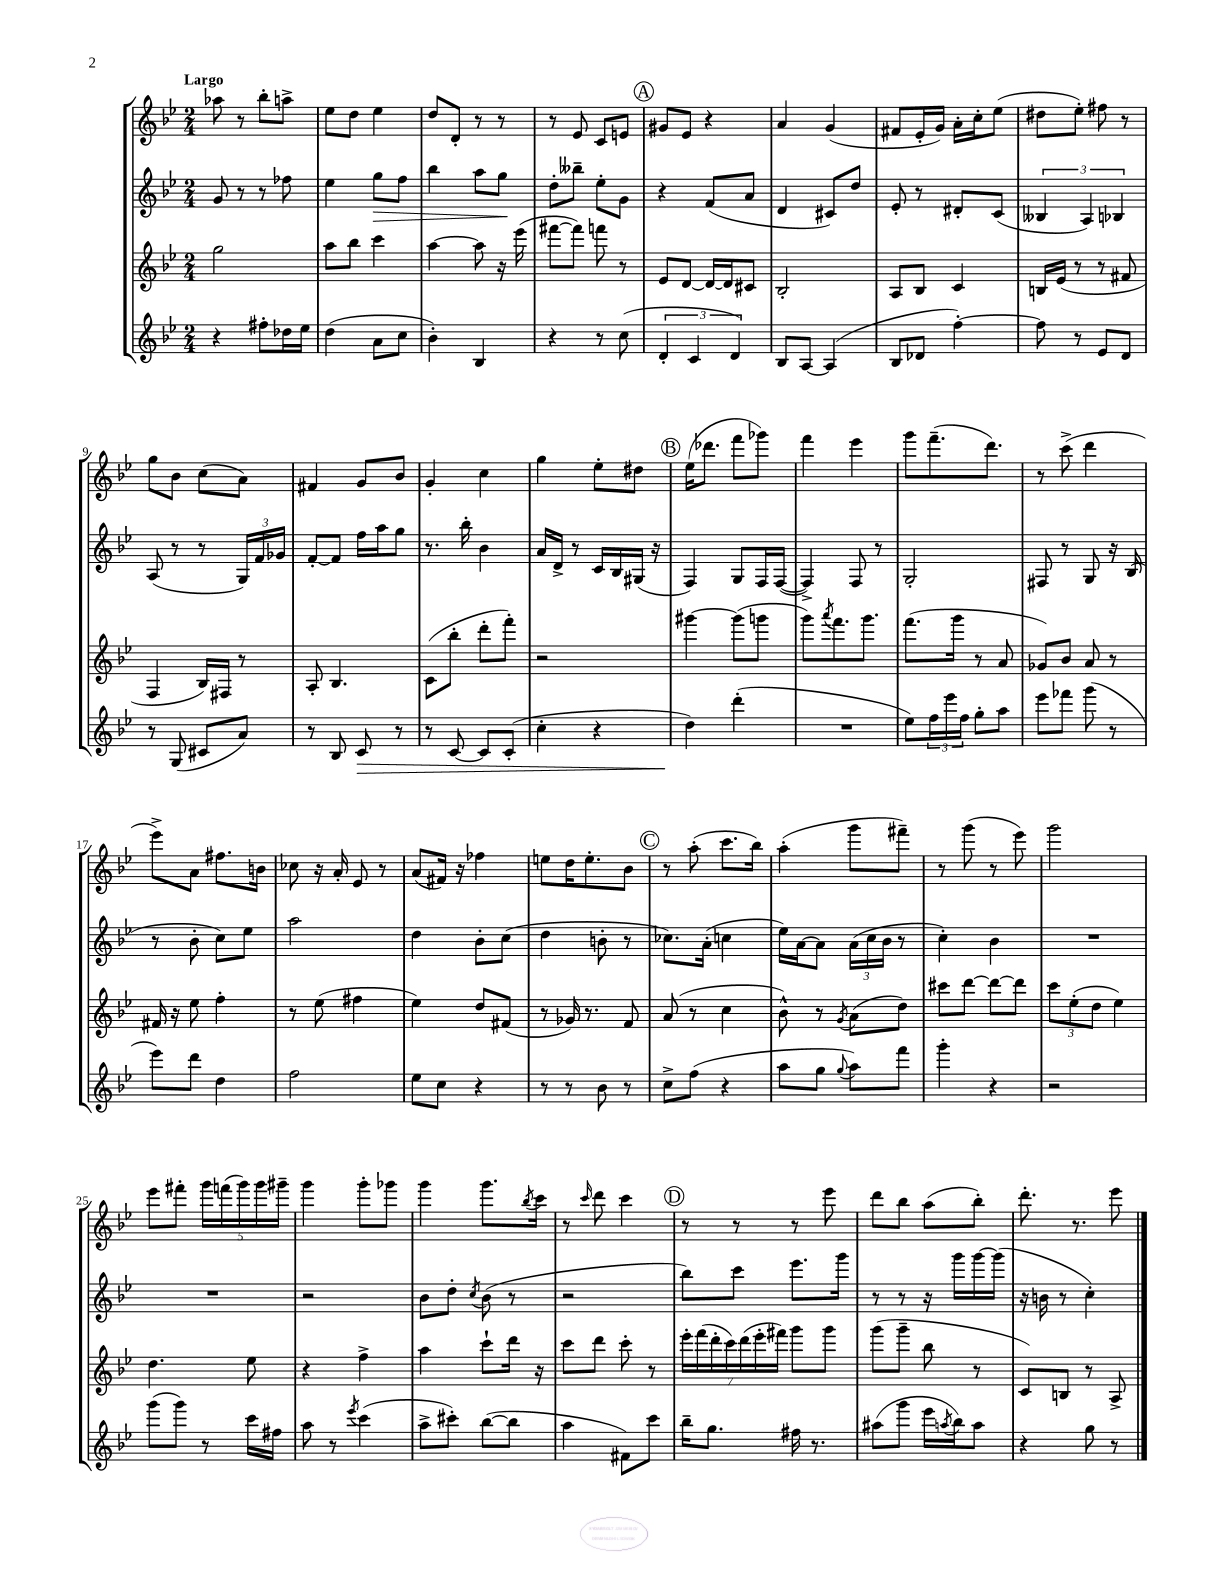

**kern	**dynam	**kern	**kern	**dynam	**kern
*part4	*part4	*part3	*part2	*part2	*part1
*staff4	*staff4	*staff3	*staff2	*staff2	*staff1
*clefG2	*	*clefG2	*clefG2	*	*clefG2
*k[b-e-]	*	*k[b-e-]	*k[b-e-]	*	*k[b-e-]
*M2/4	*	*M2/4	*M2/4	*	*M2/4
=1	=1	=1	=1	=1	=1
!	!	!	!	!	!LO:TX:a:B:t=Largo
4r	.	2gg\	8g/	.	8aa-X\
.	.	.	8r	.	8r
8ff#X'\L	.	.	8r	.	8bb-'\L
16dd-X\L	.	.	8ff-X\	.	8aan^\J
16ee-\JJ	.	.	.	.	.
=2	=2	=2	=2	=2	=2
(4dd\	.	8aa\L	4ee-\	.	8ee-\L
.	.	8bb-\J	.	.	8dd\J
!	!	!	!	!LO:HP:b	!
8a\L	.	4ccc\	8gg\L	>	4ee-\
8cc\J	.	.	8ff\J	.	.
=3	=3	=3	=3	=3	=3
4b-'\)	.	[4aa\	4bb-\	.	8dd/L
.	.	.	.	.	8d'/J
4B-/	.	8aa\]	8aa\L	.	8r
.	.	16r	8gg\J	.	8r
.	.	(16eee-\	.	.	.
.	.	.	.	]	.
=4	=4	=4	=4	=4	=4
4r	.	[8fff#X\L	8dd'\L	.	8r
.	.	8fff#\J])	8bb--X~\J	.	8e-/
8r	.	8fffn\	8ee-'\L	.	8c/L
(8cc\	.	8r	8g\J	.	8en/J
!!LO:REH:place=s1:t=A
=5	=5	=5	=5	=5	=5
6d'/	.	8e-/L	4r	.	8g#X/L
.	.	[8d/J	.	.	8e-/J
6c/	.	.	.	.	.
.	.	16d/LL_	(8f/L	.	4r
.	.	16d/J]	.	.	.
6d/)	.	.	.	.	.
.	.	8c#X/J	8a/J	.	.
=6	=6	=6	=6	=6	=6
8B-/L	.	2B-'/	4d/	.	4a/
[8A/J	.	.	.	.	.
(4A/]	.	.	8c#X/L)	.	(4g/
.	.	.	8dd/J	.	.
=7	=7	=7	=7	=7	=7
8B-/L	.	8A/L	8e-'/	.	8f#X/L
8d-X/J	.	8B-/J	8r	.	16e-'/L
.	.	.	.	.	16g/JJ)
[4ff'\)	.	4c/	8d#X'/L	.	16a'\LL
.	.	.	.	.	16cc'\J
.	.	.	(8c/J	.	(8ee-\J
=8	=8	=8	=8	=8	=8
8ff\]	.	16Bn/LL	6B--X/	.	8dd#X\L
.	.	(16e-/JJ	.	.	.
8r	.	8r	.	.	8ee-'\J)
.	.	.	6A/)	.	.
8e-/L	.	8r	.	.	8ff#X\
.	.	.	6B-X/	.	.
8d/J	.	8f#X/	.	.	8r
!!LO:LB:g=z
=9	=9	=9	=9	=9	=9
8r	.	4F/	(8A/	.	8gg\L
(8G/	.	.	8r	.	8b-\J
8c#X/L	.	16B-/LL)	8r	.	(8cc\L
.	.	16F#X/JJ	.	.	.
8a/J)	.	8r	24G/LL)	.	8a\J)
.	.	.	24f/	.	.
.	.	.	24g-X/JJ	.	.
=10	=10	=10	=10	=10	=10
8r	.	8A'/	[8f'/L	.	4f#X/
8B-/	.	4.B-/	8f/J]	.	.
!	!LO:HP:b	!	!	!	!
8c/	>	.	16ff\LL	.	8g/L
.	.	.	16aa\J	.	.
8r	.	.	8gg\J	.	8b-/J
=11	=11	=11	=11	=11	=11
8r	.	(8c\L	8.r	.	4g'/
[8c/	.	8bb-'\J	.	.	.
.	.	.	16bb-'\	.	.
8c/L]	.	8ddd'\L	4b-\	.	4cc\
(8c'/J	.	8fff'\J)	.	.	.
=12	=12	=12	=12	=12	=12
4cc'\	.	2r	16a/LL	.	4gg\
.	.	.	16d^/JJ	.	.
.	.	.	8r	.	.
4r	.	.	16c/LL	.	8ee-'\L
.	.	.	16B-/	.	.
.	.	.	(16G#X/JJ	.	8dd#X\J
.	.	.	16r	.	.
!!LO:REH:place=s1:t=B
=13	=13	=13	=13	=13	=13
4dd\)	.	[4ggg#X\	4F/)	.	(16ee-\KL
.	.	.	.	.	8.ddd-X\J
(4ddd'\	]	(8ggg#\L]	8G/L	.	8fff\L
.	.	8gggn\J	16F/L	.	8ggg-X\J)
.	.	.	([16F/JJ	.	.
=14	=14	=14	=14	=14	=14
2r	.	8ggg\L)	4F^/])	.	4fff\
.	.	8qaaa/	.	.	.
.	.	8.fff\	.	.	.
.	.	.	8F/	.	4eee-\
.	.	8.ggg\J	.	.	.
.	.	.	8r	.	.
=15	=15	=15	=15	=15	=15
8ee-\L)	.	(8.fff\L	2G'/	.	8ggg\L
24ff\L	.	.	.	.	(8.fff~\
24eee-\	.	.	.	.	.
.	.	16ggg\Jk	.	.	.
24ff\JJ	.	.	.	.	.
8gg'\L	.	8r	.	.	.
.	.	.	.	.	8.ddd\J)
8aa\J	.	8a/	.	.	.
=16	=16	=16	=16	=16	=16
8eee-\L	.	8g-X/L)	8F#X/	.	8r
8fff-X\J	.	8b-/J	8r	.	(8ccc^\
(8ggg\	.	8a/	8G/	.	4ddd\
8r	.	8r	16r	.	.
.	.	.	(16B-/	.	.
!!LO:LB:g=z
=17	=17	=17	=17	=17	=17
8eee-\L)	.	16f#X/	8r	.	8eee-^\L)
.	.	16r	.	.	.
8ddd\J	.	8ee-\	8b-'\	.	8a\J
4dd\	.	4ff'\	8cc\L)	.	8.ff#X\L
.	.	.	8ee-\J	.	.
.	.	.	.	.	16bn\Jk
=18	=18	=18	=18	=18	=18
2ff\	.	8r	2aa\	.	8cc-X\
.	.	(8ee-\	.	.	16r
.	.	.	.	.	16a'/
.	.	4ff#X\	.	.	8e-/
.	.	.	.	.	8r
=19	=19	=19	=19	=19	=19
8ee-\L	.	4ee-\)	4dd\	.	(8a/L
8cc\J	.	.	.	.	16f#X/Jk)
.	.	.	.	.	16r
4r	.	8dd/L	8b-'\L	.	4ff-X\
.	.	(8f#X/J	(8cc\J	.	.
=20	=20	=20	=20	=20	=20
8r	.	8r	4dd\	.	8een\L
8r	.	16g-X/)	.	.	16dd\K
.	.	8.r	.	.	8.ee'\
8b-\	.	.	8bn'\	.	.
8r	.	8f/	8r	.	8b-\J
!!LO:REH:place=s1:t=C
=21	=21	=21	=21	=21	=21
8cc^\L	.	(8a/	8.cc-X\L)	.	8r
(8ff\J	.	8r	.	.	(8aa'\
.	.	.	(16a'\Jk	.	.
4r	.	4cc\	4ccn\	.	8.ccc\L
.	.	.	.	.	16bb-\Jk)
=22	=22	=22	=22	=22	=22
8aa\L	.	8b-^^\)	16ee-\LL)	.	(4aa'\
.	.	.	[16a\J	.	.
8gg\J	.	8r	8a\J]	.	.
8qqgg/	.	8qg/	.	.	.
8aa\L)	.	(8a\L	(24a\LL	.	8ggg\L
.	.	.	24cc\	.	.
.	.	.	24b-\JJ	.	.
8fff\J	.	8dd\J)	8r	.	8fff#X~\J)
=23	=23	=23	=23	=23	=23
4ggg'\	.	8ccc#X\L	4cc'\)	.	8r
.	.	[8ddd\J	.	.	(8ggg\
4r	.	8ddd\L_	4b-\	.	8r
.	.	8ddd\J]	.	.	8eee-\)
=24	=24	=24	=24	=24	=24
2r	.	12ccc\L	2r	.	2ggg\
.	.	(12ee-'\	.	.	.
.	.	12dd\J	.	.	.
.	.	4ee-\)	.	.	.
!!LO:LB:g=z
=25	=25	=25	=25	=25	=25
(8ggg\L	.	4.dd\	2r	.	8eee-\L
8ggg\J)	.	.	.	.	8fff#X'\J
8r	.	.	.	.	20ggg\LL
.	.	.	.	.	(20fffn\
.	.	.	.	.	20ggg\)
16ccc\LL	.	8ee-\	.	.	.
.	.	.	.	.	20ggg\
16ff#X\JJ	.	.	.	.	.
.	.	.	.	.	20ggg#X~\JJ
=26	=26	=26	=26	=26	=26
8aa\	.	4r	2r	.	4ggg\
8r	.	.	.	.	.
8qeee-/	.	.	.	.	.
(4ccc\	.	4ff^\	.	.	8ggg'\L
.	.	.	.	.	8ggg-X\J
=27	=27	=27	=27	=27	=27
8aa^\L	.	4aa\	8b-\L	.	4ggg\
8ccc#X'\J)	.	.	8dd'\J	.	.
.	.	.	8qcc/	.	.
([8bb-\L	.	8ccc`\L	(8b-\	.	8.ggg\L
8bb-\J]	.	16ddd\Jk	8r	.	.
.	.	.	.	.	8qbb-/
.	.	16r	.	.	16ccc\Jk
=28	=28	=28	=28	=28	=28
4aa\	.	8ccc\L	2r	.	8r
.	.	.	.	.	16qqccc/
.	.	8ddd\J	.	.	8ddd\
8f#X\L)	.	8ccc'\	.	.	4ccc\
8ccc\J	.	8r	.	.	.
!!LO:REH:place=s1:t=D
=29	=29	=29	=29	=29	=29
16bb-~\KL	.	28eee-'\LL	8bb-\L)	.	8r
.	.	(28fff\	.	.	.
8.gg\J	.	.	.	.	.
.	.	28ddd'\	.	.	.
.	.	28ccc\)	.	.	.
.	.	.	8ccc\J	.	8r
.	.	(28ddd\	.	.	.
.	.	28eee-'\	.	.	.
.	.	28fff#X\JJ)	.	.	.
16ff#X\	.	8ggg\L	8.eee-\L	.	8r
8.r	.	.	.	.	.
.	.	8ggg\J	.	.	8eee-\
.	.	.	16ggg\Jk	.	.
=30	=30	=30	=30	=30	=30
(8aa#X\L	.	(8ggg\L	8r	.	8ddd\L
8ggg\J	.	8ggg~\J	8r	.	8bb-\J
16eee-\LL	.	8bb-\	16r	.	(8aa\L
8qaan/	.	.	.	.	.
16bb-\J)	.	.	16ggg\LL	.	.
8aa\J	.	8r	[16ggg\	.	8bb-'\J)
.	.	.	(16ggg\JJ]	.	.
=31	=31	=31	=31	=31	=31
4r	.	8c/L)	16r	.	8.ddd'\
.	.	.	16bn\	.	.
.	.	8Bn/J	8r	.	.
.	.	.	.	.	8.r
8gg\	.	8r	4cc'\)	.	.
8r	.	8A^/	.	.	8eee-\
==	==	==	==	==	==
*-	*-	*-	*-	*-	*-
